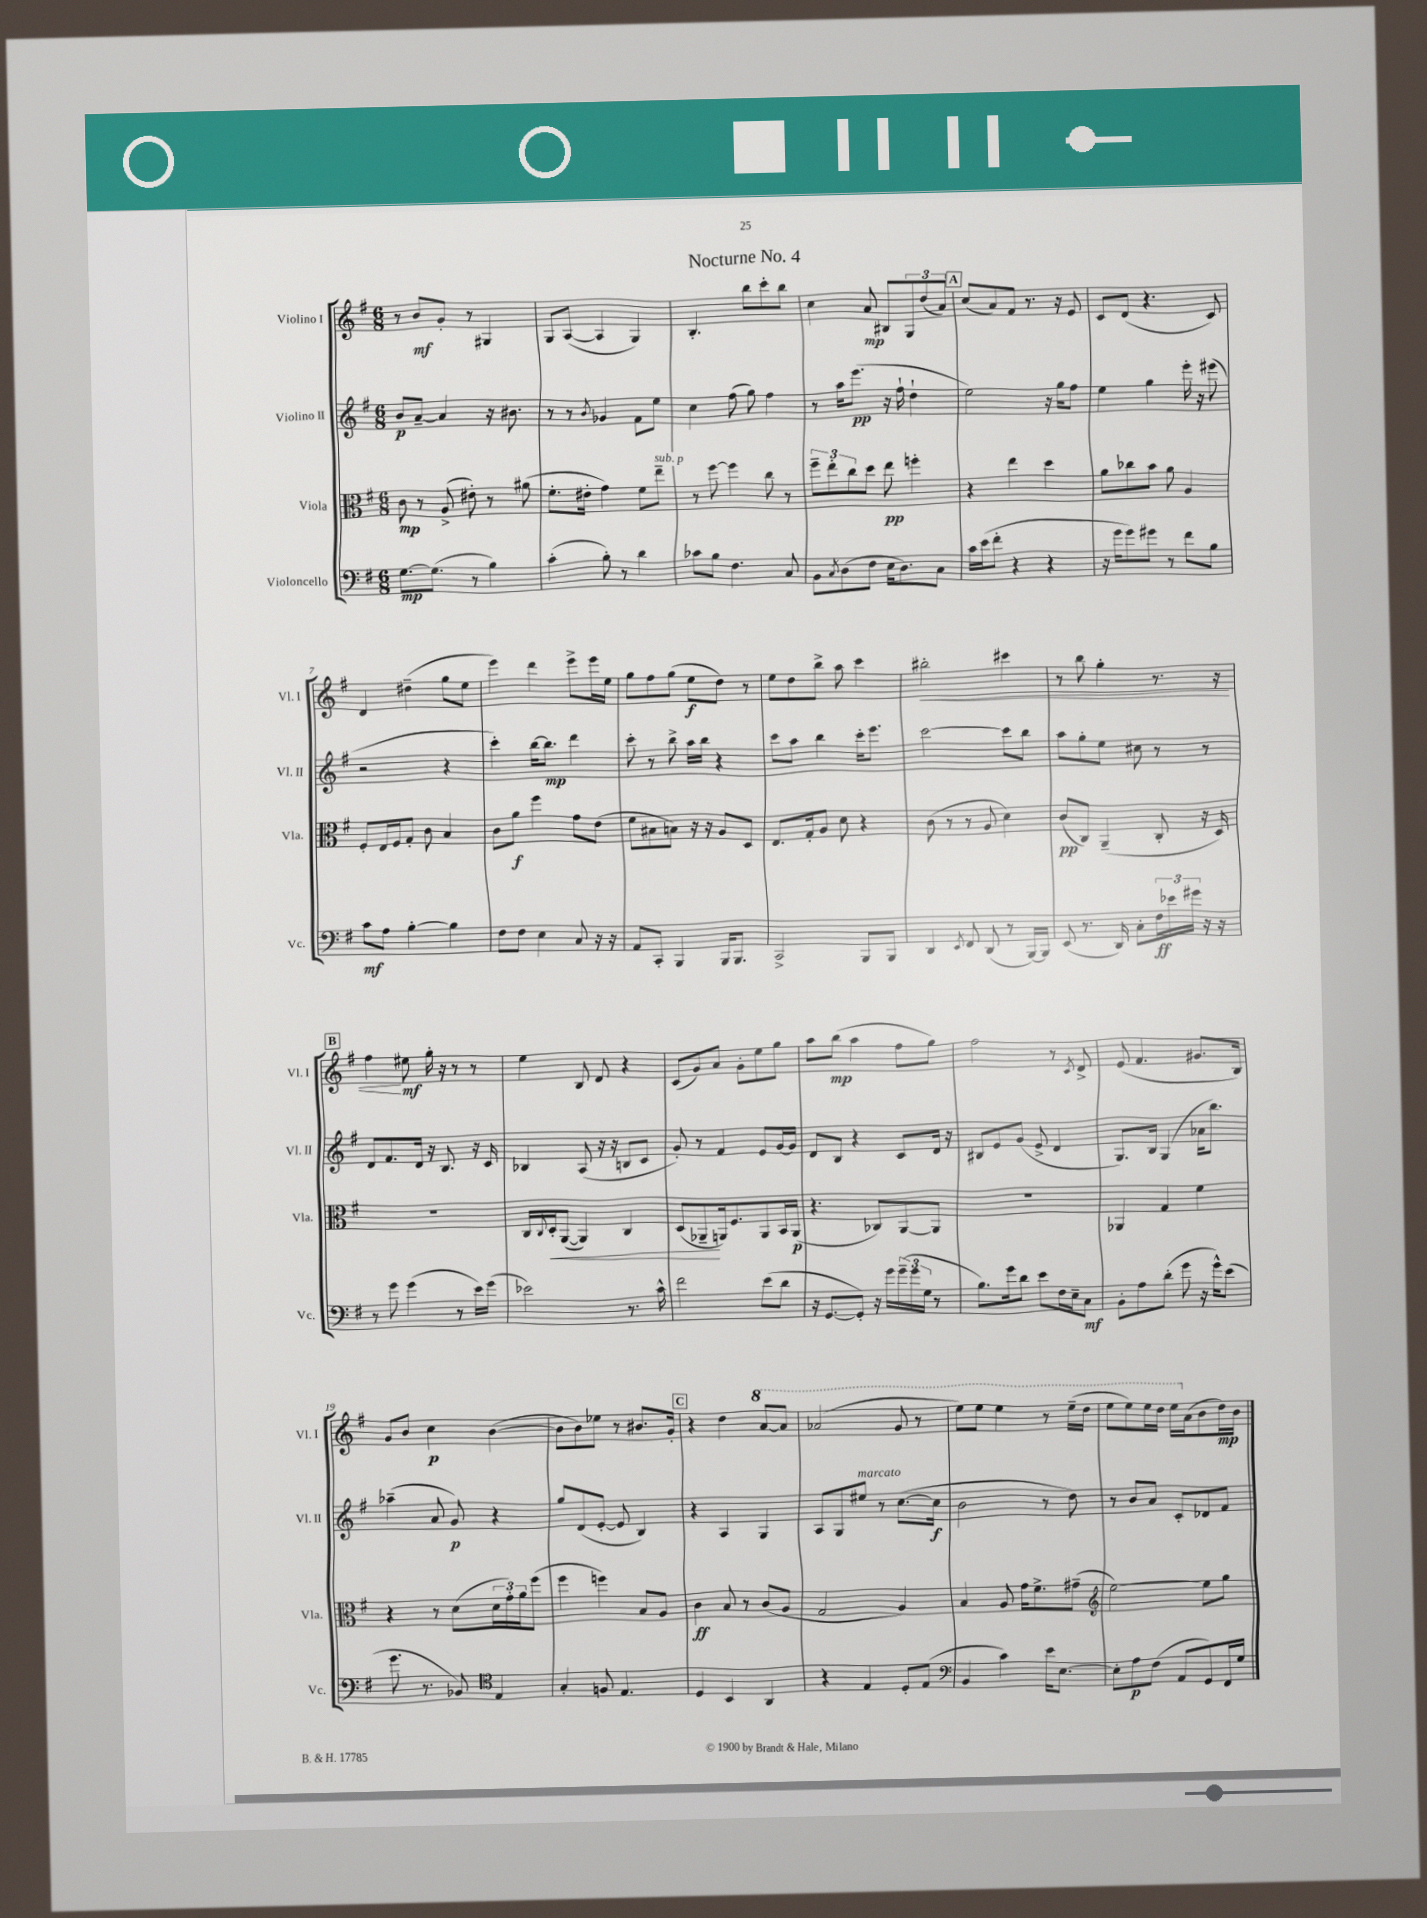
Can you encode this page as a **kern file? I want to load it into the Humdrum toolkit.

**kern	**kern	**kern	**kern
*staff4	*staff3	*staff2	*staff1
*clefF4	*clefC3	*clefG2	*clefG2
*k[f#]	*k[f#]	*k[f#]	*k[f#]
*M6/8	*M6/8	*M6/8	*M6/8
[8.G	8c	8b	8r
.	8r	[8a~	8b
(8.G]	.	.	.
.	(8A^	4a]	8g'
8r	8e#')	.	8r
4B)	8r	16r	4G#
.	.	8.b#	.
.	(8a#	.	.
=	=	=	=
(4c'	8.f#'	8r	8G
.	.	8r	([8A
.	16e#'	.	.
.	.	8qb	.
8B')	4g)	4g-	4A]
8r	.	.	.
4d	8f#	8f#	4G)
.	8ee~	8ee	.
=	=	=	=
8c-	8r	4cc	4.B'
8B	[8ff#	.	.
4.F#	4ff#]	(8ff#	.
.	.	8gg)	8bb
.	8cc	4ff#	8ccc'
8C	8r	.	8bb
=	=	=	=
8BB	12ff#~	8r	4cc
.	12ee'	.	.
8qC	.	.	.
(8D	.	16aa	.
.	12cc	.	.
.	.	(8.eee	.
8F#	8dd	.	8a
16E	8ee	16r	8B#
8.D)	.	16ff#`	.
.	4ff'	4dd`	12G
.	.	.	(12dd
8C	.	.	.
.	.	.	12a)
=	=	=	=
16c	4r	2ee)	(8cc
(16e	.	.	.
8f#'	.	.	8a)
4r	4ee	.	8f#
.	.	.	8.r
4r	4dd	16r	.
.	.	16gg	16r
.	.	8ff#	8e
=	=	=	=
16r	8a	4ee	8c
16g	.	.	.
8g)	8cc-	.	(8d
8g#	8b	4gg	4.r
8r	8a	.	.
8f#	4A	16eee'	.
.	.	16r	.
8B	.	(8eee#	8c)
=	=	=	=
8c	8F#'	2r	4d
8A	16E	.	.
.	16F#	.	.
[4B'	8G'	.	(4dd#~
.	8c	.	.
4B]	4B	4r	8gg
.	.	.	8ee
=	=	=	=
8F#	8c	4ccc')	4eee)
8F#	8a	.	.
4E	4ff#	[16bb	4ddd
.	.	8.bb]	.
8C	8g	4ddd	8eee^
16r	(8e	.	16eee
16r	.	.	16ee
=	=	=	=
8AA	8f#	8ccc'	8gg
8CC'	8B#	8r	8ff#
4BBB	8B)	8bb^	(8gg
.	16r	16aa	8ee
.	16r	16bb	.
16BBB	8A	4r	8dd)
8.BBB	.	.	.
.	8D	.	8r
=	=	=	=
2CC^	8.E	8ccc	8ee
.	.	8aa	8dd
.	16G'	.	.
.	8A	4bb	8bb^
.	8d	.	8aa
8BBB	4r	16ccc'	4ccc
.	.	8.eee	.
8BBB	.	.	.
=	=	=	=
4DD	(8c	[2ccc	2bb#'
.	8r	.	.
8qEE	.	.	.
8FF#	8r	.	.
(8DD	8A	.	.
8r	4d)	8ccc]	4ccc#
[16BBB)	.	8bb	.
16BBB]	.	.	.
=	=	=	=
(8EE	(8c	8aa	8r
8.r	8C)	8gg'	8bb
.	(4AA~	8ee	4gg'
16DD)	.	.	.
8C'	.	8cc#	.
24F#	8C'	8r	8.r
24e-	.	.	.
24g#	.	.	.
16r	16r	8r	.
16r	16D)	.	16r
=	=	=	=
8r	2.r	8d	4ff#
8g	.	8.f#	.
(4g	.	.	8ee#
.	.	16d	.
.	.	16r	16gg'
.	.	8.B	16r
8r	.	.	8r
16e)	.	16r	8r
(16g	.	16c	.
=	=	=	=
2e-)	16C	4B-	4ee
.	8qqC	.	.
.	16D'	.	.
.	([8AA	.	.
.	4AA])	(8A	8B
.	.	16r	8d
.	.	16r	.
8.r	4C	8B	4r
.	.	8c	.
16c^^	.	.	.
=	=	=	=
2f#	(8D	8g')	(8c
.	8AA-~	8r	8g)
.	16AA)	4f#	8a
.	8.F#	.	.
.	.	.	8g'
(8e	8AA	8e	8ee
8d	16BB	[16g	8gg
.	(16AA	16g]	.
=	=	=	=
16r	4.r	8d	8aa
[8.GG	.	.	.
.	.	8B	(8bb
8GG'])	.	4r	4aa
16r	8C-)	.	.
16g	.	.	.
(24g~	[8AA	8c	8ff#
24g	.	.	.
24G	.	.	.
8r	8AA]	16d	8gg)
.	.	16r	.
=	=	=	=
8.B)	2.r	8B#	2ff#
.	.	8e	.
16g	.	.	.
8d	.	(8g	.
8e	.	8e^	.
16F#	.	4d	8r
16E~	.	.	.
.	.	.	8qc
8C	.	.	8d^
=	=	=	=
8BB'	4AA-	8.G)	(8e
8A	.	.	4.f#
.	.	16B	.
(8d'	4G	(4G	.
8g	.	.	.
16r	4f#	16a-	8.g#
16g^^)	.	8.bb)	.
(8e	.	.	.
.	.	.	16B)
=	=	=	=
8.g	4r	(4aa-~	8g
.	.	.	8b
8.r	.	.	.
.	8r	8a	4cc
8BB-)	(8d	8g)	.
*clefC4	*	*	*
4E	24d	4r	([4b
.	24g')	.	.
.	24a	.	.
.	(8ff#	.	.
=	=	=	=
4G'	4ff#	8gg	8b]
.	.	(8d	8b)
8F	4ff)	[8e'	8ee-
4.E	.	8e]	8r
.	8B	4B)	8.b#
.	8A	.	.
.	.	.	16g'
=	=	=	=
4D	4c	4r	4r
4BB	8B	4A	4dd
.	8r	.	.
4AA	(8c	4G	[8aa
.	8A	.	8aa]
=	=	=	=
4r	2G	8A	(2aa-
.	.	8G	.
4E	.	8ee#	.
.	.	8r	.
8D'	4A)	([8.cc	8gg
(8E	.	.	8r
.	.	16cc]	.
=	=	=	=
*clefF4	*	*	*
4BB	4B	2b	8eee)
.	.	.	8eee
4c)	8A	.	4eee
.	16g	.	.
.	8.f#^	.	.
16e	.	8r	8r
[8.E	.	.	.
.	(8g#~	8dd)	(16eee~
.	.	.	16ddd
=	=	=	=
*	*clefG2	*	*
8E']	[2ee)	8r	8eee
8A	.	8b	8eee)
(8F#	.	8a	16eee
.	.	.	16ddd
8AA	.	8c'	16eee
.	.	.	(16a
8GG)	8ee]	8d-	8b
16FF#	8gg	8f#	16dd)
16G	.	.	16b
==	==	==	==
*-	*-	*-	*-
